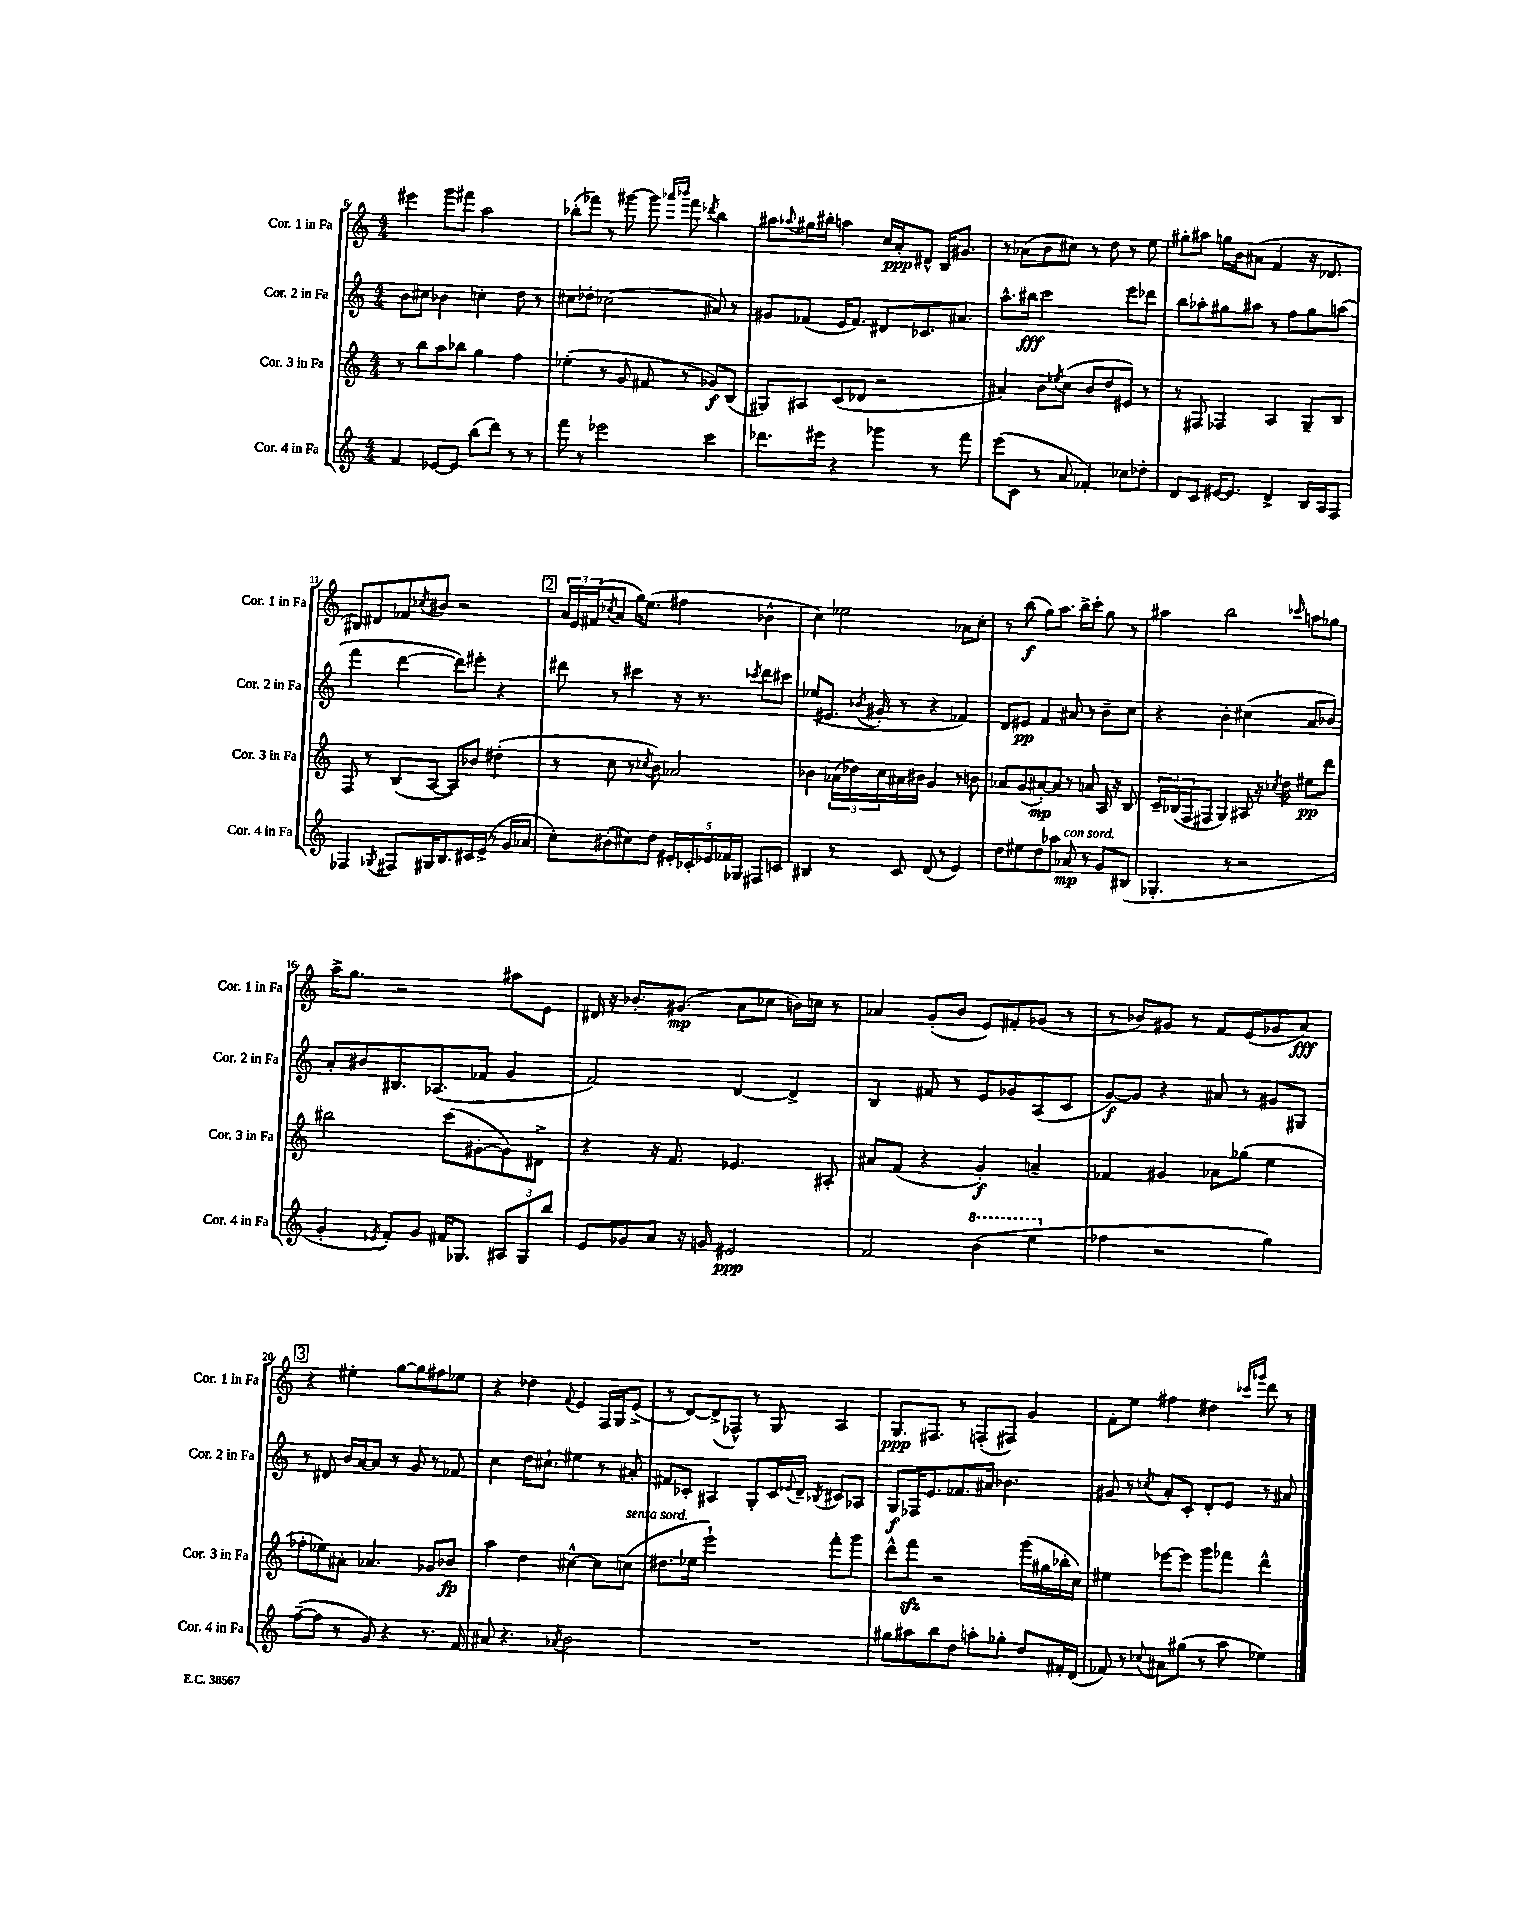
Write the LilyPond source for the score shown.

<<
\new StaffGroup <<
\new Staff = "s0" \with { instrumentName = "Cor. 1 in Fa" shortInstrumentName = "Cor. 1 in Fa" } {
    \clef treble \key c \major \numericTimeSignature \time 4/4
    eis'''4 g'''8 fis'''8 a''2 |
    bes''8-.( fes'''8) r8 gis'''8~ gis'''8 \grace { aes'''16 bes'''16 } fes'''8 \acciaccatura { des'''8 } bes''4 |
    ais''8 \appoggiatura { aes''8 } gis''16 bis''16-. a''4 c''16 a'16-.\ppp dis'8-^ b16 gis'8. |
    r8 aes'8( b'8 cis''8) r8 d''8 r8 e''8 |
    gis''8-. ais''8 g''16 b'16 ais'8( f'4 r16 des'8. |
    bis8) dis'8 fes'8 \acciaccatura { ces''8 } bis'8 r2 |
    \mark \markup { \box "2" } \tuplet 3/2 { a'16 e'16 fis'16( } \acciaccatura { ces''8 } a'8 g''16) e''8.( fis''4 bes'4-^ |
    c''4) ees''2 aes'8 c''8-. |
    r8 b''8\f( g''8) a''8. b''16-> c'''8-. g''8 r8 |
    ais''4 b''2 \grace { ces'''16 } a''8 ges''8 |
    a''16-> g''8. r2 ais''8 e'8 |
    dis'16 r16 bes'8.-. gis'8.\mp( a'8 ces''8 b'16) c''16 r8 |
    aes'4 g'8-.( b'8 e'8) fis'8-. ges'8( r8 |
    r8 bes'8) gis'8 r8 f'8 e'8( ges'8 a'8\fff) |
    \mark \markup { \box "3" } r4 eis''4-. g''8~ g''8 fis''8 ees''8 |
    r4 des''4 \appoggiatura { f'8 } e'4 f16 g16 e'8->( |
    r8 d'8~) d'8->( fes8-^) r8 g8 a4 |
    g8.\ppp fis8. r8 f8-.( fis8) g'4 |
    f'8-. e''8 fis''4 dis''4 \grace { ces'''16 ges'''16 } d'''8 r8 \bar "|." |
}
\new Staff = "s1" \with { instrumentName = "Cor. 2 in Fa" shortInstrumentName = "Cor. 2 in Fa" } {
    \clef treble \key c \major \numericTimeSignature \time 4/4
    b'8 cis''8 bes'4 c''4-. d''8 r8 |
    cis''8 des''8-. ces''2( ais'8) r8 |
    gis'8 fes'8( e'16 fes'8.) dis'8 ces'8. ais'8. |
    a''8.-^ bis''16\fff c'''2 e'''8 des'''8 |
    b''8 aes''8-. gis''8 ais''8 r8 f''8 gis''8 a''8( |
    f'''4 d'''4~ d'''8) eis'''8-. r4 |
    \mark \markup { \box "2" } dis'''8 r8 cis'''4 r16 r8. \acciaccatura { ces'''8 } dis'''8 cis'''8 |
    ees''8( eis'8. \acciaccatura { bes'8 } gis'16-. r8 r4 fes'4) |
    d'8 eis'8\pp f'4 ais'8 r8 b'8-- c''8 |
    r4 b'4-. cis''4( a'8 bes'8) |
    a'8-. bis'8 bis8. aes8.( fes'8 g'4 |
    f'2) d'4~ d'4-> |
    b4 fis'8 r8 e'8 ges'8 a8( c'8 |
    g'8~\f) g'8 r4 ais'8 r8 gis'8 gis8 |
    \mark \markup { \box "3" } r8 dis'8 b'16 a'16~ a'8 r8 g'8 r8 fes'8 |
    c''4 d''16 cis''8.-! eis''4 r8 ais'8-. |
    fis'8 ces'8-. ais4 g8-. ces'16 \appoggiatura { ees'8 } d'16-- \acciaccatura { bes8 } cis'8 aes8 |
    g8\f fes16 e'8. fes'8. ais'16 bes'4. |
    gis'8 r8 \acciaccatura { ces''8 } a'8-. c'8-. d'8-. e'8 r8 ais'8 \bar "|." |
}
\new Staff = "s2" \with { instrumentName = "Cor. 3 in Fa" shortInstrumentName = "Cor. 3 in Fa" } {
    \clef treble \key c \major \numericTimeSignature \time 4/4
    r8 b''8 a''8 bes''8 g''4 f''4 |
    ees''4-.( r8 g'8 fis'8 r8 ges'8\f) b8( |
    gis8) ais8 c'8( des'8 r2 |
    ais'4) b'8 \acciaccatura { ees''8 } c''8( b'8 d''8 eis'8) r8 |
    r8 fis8 fes4 a4 g8-- b8 |
    f8 r8 b8( a8~ a8) bes'8 dis''4-.( |
    \mark \markup { \box "2" } r8 c''8 r8 \acciaccatura { ces''8 } b'8) aes'2 |
    bes'4 \tuplet 3/2 { aes'16( des''16) c''16 } ais'16 bis'16 g'4 r8 b'8 |
    aes'8 g'8( ais'8~-.\mp) ais'8 r8 a'8 a16 r16 b8 |
    \tuplet 3/2 { c'16-- bes16( f16 } fis8 g4) ais8 r16 \acciaccatura { ces''8 } d''16 eis''8\pp d'''8 |
    bis''2 c'''8( gis'8~-. gis'8) dis'8-> |
    r4 r16 f'8. ees'4. ais8-. |
    ais'8 f'8( r4 g'4-.\f) a'4-- |
    fes'4 gis'4 aes'8 ges''8( e''4 |
    \mark \markup { \box "3" } fes''8-. ees''8) ais'8-. aes'4. ges'8 bes'8\fp |
    a''4 d''4 cis''4~-^ cis''8 c''8^\markup { \italic "senza sord." }( |
    dis''8. ees''16 e'''2-!) f'''8-. g'''8 |
    d'''8-^ f'''8\sfz r2 g'''16( gis''16 bes''16-. c''16) |
    eis''4 ees'''8~ ees'''8 g'''8 fes'''8 d'''4-^ \bar "|." |
}
\new Staff = "s3" \with { instrumentName = "Cor. 4 in Fa" shortInstrumentName = "Cor. 4 in Fa" } {
    \clef treble \key c \major \numericTimeSignature \time 4/4
    f'4 ees'8~ ees'8 b''8( d'''8) r8 r8 |
    f'''8 r8 ees'''2 c'''4 |
    des'''8. eis'''16 r4 ges'''4 r8 f'''8 |
    e'''8( c'8 r8 a'8 fes'4-.) ces''8 des''8-. |
    d'8 c'8 eis'16~ eis'8. d'4-> b16 a16 f8 |
    fes4 \acciaccatura { ges8 } fis8 gis16 b8. cis'16 e'16->( r8 g'16 aes'16 |
    \mark \markup { \box "2" } c''8-.) bis'8-.( cis''8) d''8 \tuplet 5/4 { eis'16-. ces'16-. ees'16 fes'16 ges16 } fis8 c'8 |
    bis4 r8 c'8 d'8( r8 e'4) |
    d''8 eis''8 d''8 aes''8 aes'8\mp^\markup { \italic "con sord." } r8 g'8 bis8( |
    ges4.-. r8 r2 |
    g'4-. \acciaccatura { ees'8 } f'8-.) g'8 fis'16 ges8. \tuplet 3/2 { ais8 ges8 b''8 } |
    e'8 ges'8 a'8 r16 g'16 eis'2\ppp |
    f'2 \ottava #1 b''4( e'''4 \ottava #0 |
    fes''4 r2 g''4) |
    \mark \markup { \box "3" } f''8~--( f''8 r8 g'8) r4 r8. f'16 |
    ais'8 r4. \acciaccatura { aes'8 } b'2 |
    R1 |
    gis''8 ais''8 b''8 d''8 a''8-. ges''8-. d''8 fis'16-. d'16( |
    fes'8) r8 \appoggiatura { ces''8 } ais'8 gis''8( r8 a''8 ees''4) \bar "|." |
}
>>
>>
\layout { \context { \Score currentBarNumber = #6 } }
